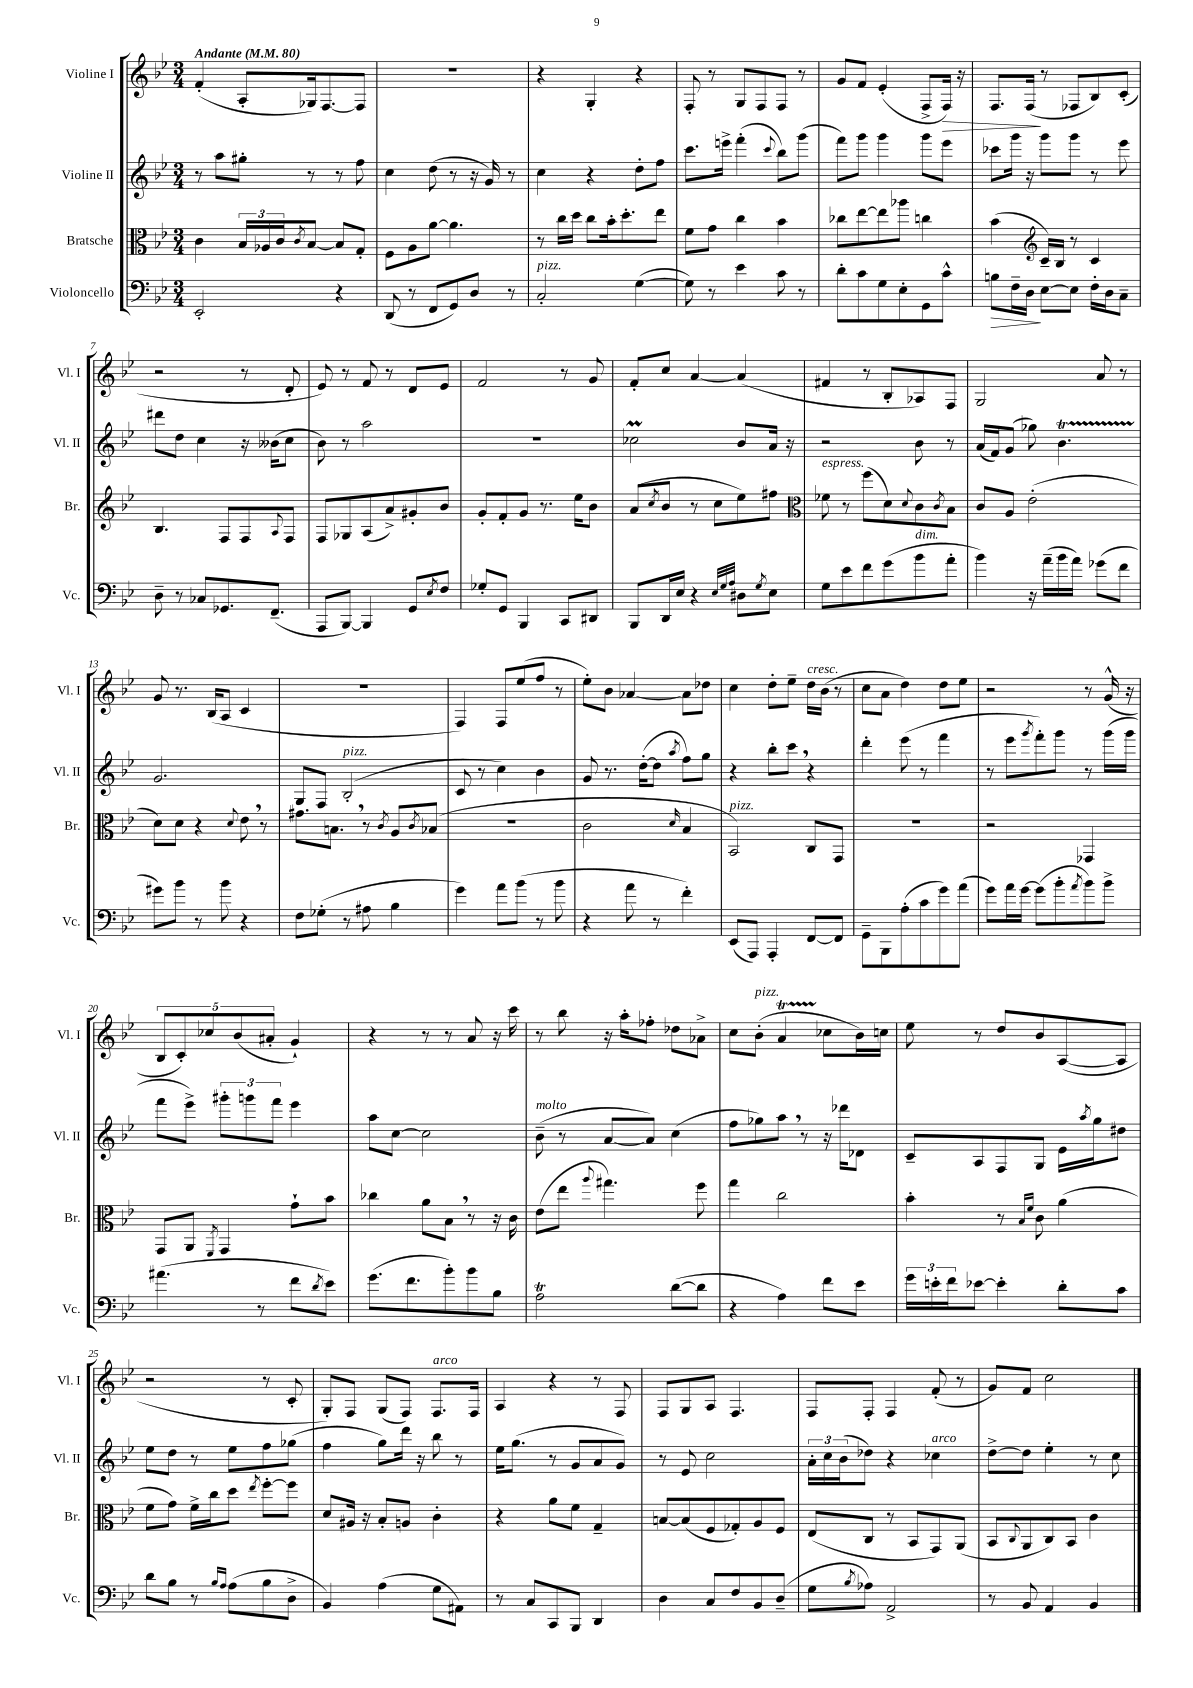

**kern	**dynam	**kern	**kern	**kern	**dynam
*part4	*part4	*part3	*part2	*part1	*part1
*staff4	*staff4	*staff3	*staff2	*staff1	*staff1
*I"Violoncello	*	*I"Bratsche	*I"Violine II	*I"Violine I	*
*I'Vc.	*	*I'Br.	*I'Vl. II	*I'Vl. I	*
*clefF4	*	*clefC3	*clefG2	*clefG2	*
*k[b-e-]	*	*k[b-e-]	*k[b-e-]	*k[b-e-]	*
*M3/4	*	*M3/4	*M3/4	*M3/4	*
*MM80	*	*MM80	*MM80	*MM80	*
=1	=1	=1	=1	=1	=1
!	!	!	!	!LO:TX:a:B:t=Andante	!
2EE-'/	.	4c\	8r	(4f'/	.
.	.	.	8aa\L	.	.
.	.	24B-/LL	8gg#X'\J	8A'/L	.
.	.	24A-X/	.	.	.
.	.	24c/J	.	.	.
.	.	8qc/	.	.	.
.	.	[8B-/J	8r	16G-X/k)	.
.	.	.	.	[8.F/	.
4r	.	8B-/L]	8r	.	.
.	.	8G'/J	8ff\	8F/J]	.
=2	=2	=2	=2	=2	=2
(8DD/	.	8F\L	4cc\	2.r	.
8r	.	8A\	.	.	.
8FF/L	.	[8a\J	(8dd\	.	.
8GG/)	.	4.a\]	8r	.	.
8D/J	.	.	16r	.	.
.	.	.	16g/)	.	.
8r	.	.	8r	.	.
=3	=3	=3	=3	=3	=3
!LO:TX:a:i:t=pizz.	!	!	!	!	!
2C'/	.	8r	4cc\	4r	.
.	.	16cc\LL	.	.	.
.	.	16dd\JJ	.	.	.
.	.	8cc\L	4r	4G'/	.
.	.	16b-'\k	.	.	.
.	.	8.dd'\	.	.	.
([4G\	.	.	8dd'\L	4r	.
.	.	8ee-\J	8ff\J	.	.
=4	=4	=4	=4	=4	=4
8G\])	.	8f\L	8.ccc\L	8F'/	.
8r	.	8g\J	.	8r	.
.	.	.	16eeen^\Jk	.	.
4e-\	.	4cc\	(4fff'\	8G/L	.
.	.	.	.	8F/	.
.	.	.	8qqccc/	.	.
8c\	.	4b-\	8bb-\L)	8F/J	.
8r	.	.	(8ggg\J	8r	.
=5	=5	=5	=5	=5	=5
8d'\L	.	8cc-X\L	8fff\L)	8g/L	.
8c\	.	[8ee-\	8ggg\J	8f/J	.
8G\	.	8ee-\]	4ggg\	(4e-'/	.
8E-'\	.	8aa-X\J	.	.	.
8GG\	.	4ccn\	8ggg\L	8F^/L	.
!	!	!	!	!	!LO:HP:b
8c^^\J	.	.	8eee-\J	16F/Jk)	>
.	.	.	.	16r	.
=6	=6	=6	=6	=6	=6
!	!LO:HP:b	!	!	!	!
8Bn\L	>	(4b-\	8ccc-X\L	8.F/L	.
16F~\L	.	.	16ggg\Jk	.	.
16D\JJ	.	.	16r	(16F/Jk	.
*	*	*clefG2	*	*	*
[8E-\L	]	16c~/LL)	8ggg\L	8r	]
.	.	16B-/JJ	.	.	.
8E-\J]	.	8r	8ggg\J	8F-X/L	.
16F'\LL	.	4c/	8r	8B-/)	.
16D\J	.	.	.	.	.
8C~\J	.	.	8eee-\	(8c'/J	.
!!LO:LB:g=z
=7	=7	=7	=7	=7	=7
8D~\	.	4.B-/	8ddd#X\L	2r	.
8r	.	.	8dd\J	.	.
8C-X/L	.	.	4cc\	.	.
8.GG-X/	.	8F/L	.	.	.
.	.	8F/	16r	8r	.
(8.FF~/J	.	.	(16b--X\KL	.	.
.	.	8qqA/	.	.	.
.	.	8F/J	8cc\J	8d'/	.
=8	=8	=8	=8	=8	=8
8AAA/L	.	8F/L	8b-\)	8e-/)	.
[8BBB-/J)	.	8G-X/	8r	8r	.
4BBB-/]	.	(8A/	2aa\	8f/	.
.	.	8a^/)	.	8r	.
8GG/L	.	8g#X'/	.	8d/L	.
8qE-/	.	.	.	.	.
8F/J	.	8b-/J	.	8e-/J	.
=9	=9	=9	=9	=9	=9
8G-X'/L	.	8g'/L	2.r	2f/	.
8GG/J	.	8f'/	.	.	.
4BBB-/	.	8g/J	.	.	.
.	.	8.r	.	.	.
8CC/L	.	.	.	8r	.
.	.	16ee-\KL	.	.	.
8DD#X/J	.	8b-\J	.	8g/	.
=10	=10	=10	=10	=10	=10
8BBB-/L	.	(8a/L	2cc-XM\	8f'/L	.
.	.	8qcc/	.	.	.
16DD/L	.	8b-/J	.	8cc/J	.
16E-/JJ	.	.	.	.	.
4r	.	8r	.	[4a/	.
.	.	8cc\L	.	.	.
32qqE-/LLL	.	.	.	.	.
32qqG/	.	.	.	.	.
32qqA/JJJ	.	.	.	.	.
8D#X\L	.	8ee-\)	8b-/L	(4a/]	.
8qG/	.	.	.	.	.
8E-\J	.	8ff#X\J	16a/Jk	.	.
.	.	.	16r	.	.
=11	=11	=11	=11	=11	=11
*	*	*clefC3	*	*	*
!	!	!LO:TX:a:i:t=espress.	!	!	!
8G\L	.	8f-X\	2r	4f#X/	.
8e-\	.	8r	.	.	.
8f\	.	(8ff\L	.	8r	.
(8g\	.	8d\)	.	8B-'/L	.
.	.	8qqd/	.	.	.
!LO:TX:a:i:t=dim.	!	!	!	!	!
8b-\	.	8c\	8b-\	8A-X/)	.
.	.	8qc/	.	.	.
8a'\J	.	8B-\J	8r	8F/J	.
=12	=12	=12	=12	=12	=12
4b-\)	.	8c/L	(16a/LL	2G/	.
.	.	.	16f/J)	.	.
.	.	8A/J	(8g/J	.	.
16r	.	(2e-'\	8gg-X\)	.	.
(16a~\LL	.	.	.	.	.
16b-\	.	.	4.b-T\	.	.
16a\JJ)	.	.	.	.	.
(8g-X\L	.	.	.	8a/	.
8f\J	.	.	.	8r	.
!!LO:LB:g=z
=13	=13	=13	=13	=13	=13
8g#X\L)	.	8d\L)	2.g/	8g/	.
8b-\J	.	8d\J	.	8.r	.
8r	.	4r	.	.	.
.	.	.	.	(16B-/KL	.
8b-\	.	.	.	8A/J	.
.	.	8qqd/	.	.	.
4r	.	8e-,\	.	4c/	.
.	.	8r	.	.	.
=14	=14	=14	=14	=14	=14
8F\L	.	8.g#X\L	8G/L	2.r	.
(8G-X'\J	.	.	8F/J	.	.
.	.	8.Bn,\J	.	.	.
!	!	!	!LO:TX:a:i:t=pizz.	!	!
8r	.	.	(2B-'/	.	.
8A#X\	.	8r	.	.	.
.	.	8qc/	.	.	.
4B-\	.	8A/L	.	.	.
.	.	8qc/	.	.	.
.	.	(8B-X/J	.	.	.
=15	=15	=15	=15	=15	=15
4g\)	.	2.r	8c/	4F/)	.
.	.	.	8r	.	.
8a\L	.	.	4cc\)	8F/L	.
(8b-\J	.	.	.	(8ee-/	.
8r	.	.	4b-\	8ff/J	.
8b-\	.	.	.	8r	.
=16	=16	=16	=16	=16	=16
4r	.	2c\	8g/	8ee-'\L)	.
.	.	.	8.r	8b-\J	.
8a\	.	.	.	[4a-X/	.
.	.	.	([16dd'\KL	.	.
8r	.	.	8dd\J]	.	.
.	.	16qqd/	8qaa/	.	.
4f'\)	.	4B-/	8ff\L)	8a-\L]	.
.	.	.	8gg\J	8dd-X\J	.
=17	=17	=17	=17	=17	=17
!	!	!LO:TX:a:i:t=pizz.	!	!	!
(8EE-/L	.	2BB-/)	4r	4cc\	.
8AAA/J)	.	.	.	.	.
4AAA'/	.	.	8bb-'\L	8dd'\L	.
.	.	.	8ccc,\J	8ee-~\J	.
!	!	!	!	!LO:TX:a:i:t=cresc.	!
[8FF/L	.	8C/L	4r	16dd\LL	.
.	.	.	.	(16b-\JJ	.
8FF/J]	.	8GG/J	.	8r	.
=18	=18	=18	=18	=18	=18
8GG~\L	.	2.r	4ddd'\	8cc\L	.
8BBB-\	.	.	.	8a\J	.
(8A'\	.	.	(8eee-\	4dd\)	.
8c\	.	.	8r	.	.
8g\)	.	.	4fff\	8dd\L	.
(8a\J	.	.	.	8ee-\J	.
=19	=19	=19	=19	=19	=19
8g\L)	.	2r	8r	2r	.
16a\L	.	.	8eee-\L	.	.
[16g\JJ	.	.	.	.	.
.	.	.	8qggg/	.	.
(8g\L]	.	.	8fff'\)	.	.
8b-'\	.	.	8ggg\J	.	.
8qa/	.	.	.	.	.
8b-\)	.	4GG-X/	8r	8r	.
8b-^\J	.	.	(16ggg\LL	(16g^^/	.
.	.	.	16ggg\JJ	16r	.
!!LO:LB:g=z
=20	=20	=20	=20	=20	=20
(4.a#X\	.	8GG/L	8fff\L	10B-/L	.
.	.	.	.	10c'/)	.
.	.	8AA/J	8eee-^\J)	.	.
.	.	.	.	10cc-X/	.
.	.	8qFF/	.	.	.
.	.	4GG/	12ggg#X'\L	.	.
.	.	.	.	(10b-/	.
.	.	.	12gggn\	.	.
8r	.	.	.	.	.
.	.	.	.	10a#X'/J	.
.	.	.	12fff\J	.	.
8f\L	.	8g`\L	4eee-\	4g`/)	.
8qd/	.	.	.	.	.
8e-\J)	.	8b-\J	.	.	.
=21	=21	=21	=21	=21	=21
(8.g\L	.	4cc-X\	8aa\L	4r	.
.	.	.	[8cc\J	.	.
8.f\	.	.	.	.	.
.	.	8a\L	2cc\]	8r	.
8b-'\)	.	8B-,\J	.	8r	.
8b-\	.	8r	.	8a/	.
8B-\J	.	16r	.	16r	.
.	.	16c\	.	16ccc\	.
=22	=22	=22	=22	=22	=22
!	!	!	!LO:TX:a:i:t=molto	!	!
2At\	.	(8e-\L	(8b-~\	8r	.
.	.	8ee-\J	8r	8bb-\	.
.	.	8qqaa/	.	.	.
.	.	4.gg#X\)	[8a/L	16r	.
.	.	.	.	16aa'\KL	.
.	.	.	8a/J])	8ff-X'\J	.
([8d\L	.	.	(4cc\	8dd-X\L	.
8d\J]	.	8ff\	.	8a-X^\J	.
=23	=23	=23	=23	=23	=23
4r	.	4gg\	8ff\L	8cc\L	.
!	!	!	!	!LO:TX:a:i:t=pizz.	!
.	.	.	8gg-X\)	(8b-'\J	.
4A\)	.	2cc\	8aa,\J	4at/	.
.	.	.	8r	.	.
8f\L	.	.	16r	8cc-X\L	.
.	.	.	16ddd-X\KL	.	.
8e-\J	.	.	8d-X\J	16b-\L)	.
.	.	.	.	16ccn\JJ	.
=24	=24	=24	=24	=24	=24
24g\LL	.	4b-'\	8c~/L	8ee-\	.
24en'\	.	.	.	.	.
24f\J	.	.	.	.	.
[8e-X\J	.	.	8A/	8r	.
4e-'\]	.	8r	8F/	8dd/L	.
.	.	16qqB-/LL	.	.	.
.	.	16qqf/JJ	.	.	.
.	.	8c\	8G/J	8b-/	.
8d'\L	.	(4a\	16e-\LL	([8A/	.
.	.	.	8qaa/	.	.
.	.	.	16gg\J	.	.
8c\J	.	.	8dd#X\J	8A/J]	.
!!LO:LB:g=z
=25	=25	=25	=25	=25	=25
8d\L	.	8f\L	8ee-\L	2r	.
8B-\J	.	8g\J)	8dd\J	.	.
8r	.	16f^\LL	8r	.	.
.	.	16cc\J	.	.	.
16qqB-/LL	.	.	.	.	.
16qqA/JJ	.	.	.	.	.
(8A\L	.	8dd\J	8ee-\L	.	.
.	.	8qee-/	.	.	.
8B-\	.	[8ff'\L	8ff\	8r	.
8D^\J	.	8ff\J]	(8gg-X\J	8c'/	.
=26	=26	=26	=26	=26	=26
4BB-/)	.	8d/L	4ff\	8G'/L)	.
.	.	16A#X/Jk	.	8F/J	.
.	.	16r	.	.	.
(4A\	.	8B-'/L	8gg\L)	(8G/L	.
.	.	8An/J	16ddd\Jk	8F/J)	.
.	.	.	16r	.	.
!	!	!	!	!LO:TX:a:i:t=arco	!
8G\L	.	4c'\	8bb-\	8.F/L	.
8AA#X\J)	.	.	8r	.	.
.	.	.	.	16F/Jk	.
=27	=27	=27	=27	=27	=27
8r	.	4r	16ee-\KL	4A/	.
.	.	.	(8.gg\J	.	.
8C/L	.	.	.	.	.
8CC/	.	8a\L	8r	4r	.
8BBB-/J	.	8f\J	8g/L	.	.
4DD/	.	4G~/	8a/	8r	.
.	.	.	8g/J)	8F/	.
=28	=28	=28	=28	=28	=28
4D\	.	[8Bn/L	8r	8F/L	.
.	.	(8B/]	8e-/	8G/	.
8C/L	.	8F/	2cc\	8A/J	.
8F/	.	8G-X'/)	.	4.F/	.
8BB-/	.	8A/	.	.	.
(8D~/J	.	8F/J	.	.	.
=29	=29	=29	=29	=29	=29
8G\L	.	(8E-/L	24a'\LL	8F/L	.
.	.	.	24cc\	.	.
.	.	.	(24b-\J	.	.
8qB-/	.	.	.	.	.
8A-X\J)	.	8C/J	8dd-X\J)	8F'/J	.
2AA^/	.	8r	4r	4F/	.
.	.	8BB-/L	.	.	.
!	!	!	!LO:TX:a:i:t=arco	!	!
.	.	8GG/)	4cc-X\	(8f'/	.
.	.	(8AA/J	.	8r	.
=30	=30	=30	=30	=30	=30
8r	.	8BB-/L	[8dd^\L	8g/L)	.
.	.	8qqC/	.	.	.
8BB-/	.	8AA/	8dd\J]	8f/J	.
4AA/	.	8C/)	4ee-'\	2cc\	.
.	.	8BB-/J	.	.	.
4BB-/	.	4c\	8r	.	.
.	.	.	8cc\	.	.
==	==	==	==	==	==
*-	*-	*-	*-	*-	*-
